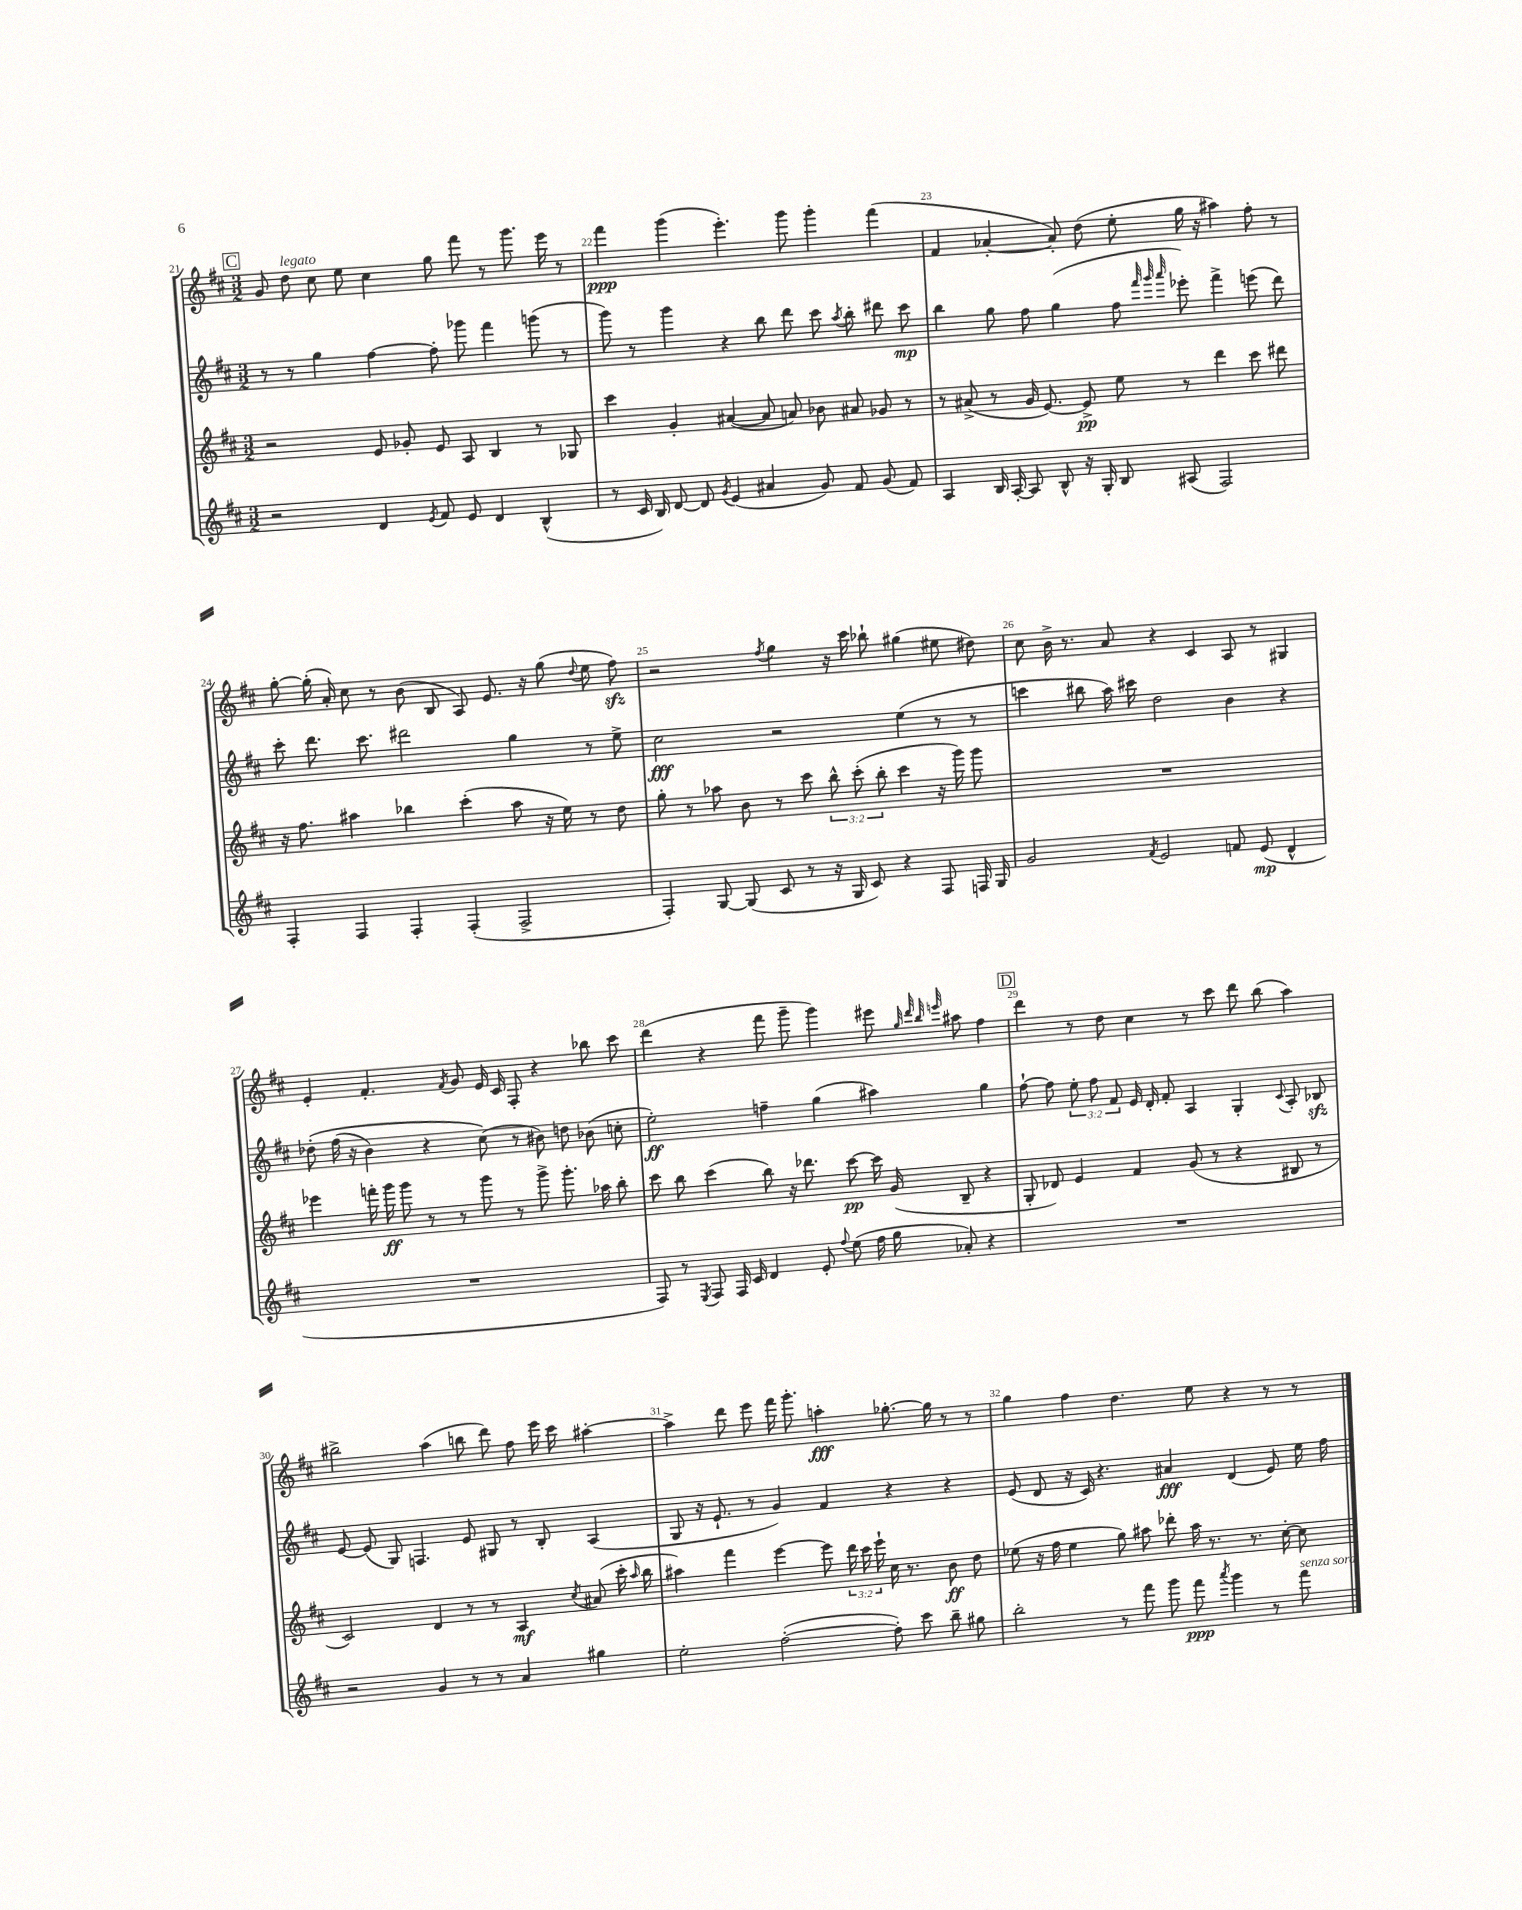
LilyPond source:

<<
\new StaffGroup <<
\new Staff = "s0" {
    \clef treble \key d \major \numericTimeSignature \time 3/2
    \autoBeamOff \mark \markup { \box "C" } g'8 d''8^\markup { \italic "legato" } cis''8 e''8 cis''4 g''8 fis'''8 r8 g'''8. e'''16 r8 |
    fis'''4\ppp g'''4( e'''4.-.) g'''8 g'''4-. fis'''4( |
    fis'4 aes'4~-. aes'8-.) d''8( e''8-. g''16 r16 ais''4) fis''8-. r8 |
    g''8~-. g''16-.( a'16-.) cis''8 r8 b'8( b8 a8) e'8. r16 g''8( \appoggiatura { d''8 } e''8 fis''8\sfz) |
    r2 \acciaccatura { fis''8 } g''4 r16 cis'''16 bes''8-! gis''4( eis''8 dis''8) |
    cis''8 b'16-> r8. a'8 r4 cis'4 a8 r8 gis4 |
    e'4-. fis'4.-. \acciaccatura { fis'8 } g'8 e'16 cis'16 fis8-. r4 bes''8 cis'''8 |
    d'''4( r4 fis'''8 g'''8-- g'''4) eis'''8 \grace { g''32 d'''32 b''32 e'''32 } ais''8 fis''4 |
    \mark \markup { \box "D" } d'''4 r8 d''8 cis''4 r8 cis'''8 d'''8 b''8( a''4) |
    bis''2-> a''4( b''8 d'''8) fis''8 e'''16 cis'''16 ais''4~-. |
    ais''4-> d'''8 e'''8 fis'''16 g'''8.-. a''4-.\fff ges''8.~-. ges''16 r8 r8 |
    g''4 fis''4 d''4. e''8 r4 r8 r8 \bar "|." |
}
\new Staff = "s1" {
    \clef treble \key d \major \numericTimeSignature \time 3/2 \override Staff.TupletNumber.text = #tuplet-number::calc-fraction-text
    \autoBeamOff \mark \markup { \box "C" } r8 r8 g''4 fis''4~ fis''8-. ges'''8 fis'''4 g'''8( r8 |
    g'''8) r8 g'''4 r4 b''8 d'''8 cis'''8 \acciaccatura { a''8 } b''8-. dis'''8 cis'''8\mp |
    b''4 g''8 fis''8 g''4( fis''8 \grace { fis'''32 g'''32 a'''32 } ees'''8-.) fis'''4-> e'''8( d'''8) |
    cis'''8-. d'''8. cis'''8. dis'''2 g''4 r8 e''8-> |
    cis''2\fff r2 e''4( r8 r8 |
    c'''4 bis''8 a''16) cis'''16 d''2 b'4 r4 |
    des''8-.\( fis''16( r16 b'4) r4 cis''8(\) r8 bis'8) d''8 bes'8( c''8-. |
    e''2-.\ff) f''4-- g''4( ais''4) g''4 |
    \mark \markup { \box "D" } fis''8~-! fis''8 \tuplet 3/2 { e''8-. fis''8 fis'8 } e'16 d'16-. fis'8-. a4 g4-. \appoggiatura { cis'8 } a8-. bes8\sfz |
    e'8~ e'8( g8) f4. e'8 gis8 r8 b8-. a4( |
    g8 r16 e'8.-! r8 g'4) fis'4 r4 r4 |
    e'8( d'8 r16 cis'16) r4. ais'4\fff d'4( e'8) e''16 fis''16 \bar "|." |
}
\new Staff = "s2" {
    \clef treble \key d \major \numericTimeSignature \time 3/2 \override Staff.TupletNumber.text = #tuplet-number::calc-fraction-text
    \autoBeamOff \mark \markup { \box "C" } r2 e'8 ges'8-. e'8 a8 b4 r8 ges8 |
    cis'''4 g'4-. ais'4~( ais'8 a'8) bes'8 ais'8 ges'8 r8 |
    r8 ais'8->( r8 g'16 e'8.~) e'8->\pp e''8 r8 d'''4 cis'''8 dis'''8 |
    r16 fis''8. ais''4 bes''4 cis'''4-.( ais''8 r16 e''16) r8 d''8 |
    g''8-. r8 aes''8 b'8 r8 cis'''8 \tuplet 3/2 { b''8-^ cis'''8-.( b''8-. } cis'''4 r16 g'''16) g'''8 |
    R1. |
    ees'''4 f'''16-. g'''16\ff g'''8 r8 r8 g'''8 r8 g'''8-> g'''8.-. aes''16 b''8-. |
    cis'''8 b''8 cis'''4( b''8) r16 des'''8. cis'''8~\pp cis'''16 g'16( b8-- r4 |
    \mark \markup { \box "D" } g8-. des'8) e'4 fis'4 g'8( r8 r4 bis8 r8 |
    cis'2) d'4 r8 r8 a4\mf \acciaccatura { cis''8 } ais'8( cis'''16-. \grace { a''16 } b''16 |
    ais''4) fis'''4 e'''4~ e'''8 \tuplet 3/2 { d'''16 cis'''16 e'''16-! } cis''16 r8. b'8\ff d''8 |
    ees''8( r16 fis''16 ees''4 g''8) ais''8 des'''8-. ais''16 r8. r8. cis''16~-. cis''8 \bar "|." |
}
\new Staff = "s3" {
    \clef treble \key d \major \numericTimeSignature \time 3/2
    \autoBeamOff \mark \markup { \box "C" } r2 d'4 \acciaccatura { e'8 } fis'8 e'8 d'4 b4-^( |
    r8 cis'16 b16) d'8~ d'8 \acciaccatura { g'8 } e'4( ais'4 g'8) fis'8 g'8( fis'8) |
    a4 b16 a16~-. a8 b8-^ r16 g16-. b8 ais8( fis2) |
    fis4-. fis4 fis4-. fis4-.( fis2-> |
    fis4-.) g8~ g8( cis'8 r8 r16 g16 cis'8) r4 fis8 f16 g16 |
    g'2 \acciaccatura { fis'8 } e'2 f'8 e'8\mp( d'4-^ |
    R1. |
    fis8) r8 \acciaccatura { e8 } fis8 fis16 cis'16 d'4 e'8-. \appoggiatura { fis''8 } e''8( fis''16 g''16 aes'8-.) r4 |
    \mark \markup { \box "D" } R1. |
    r2 g'4 r8 r8 a'4 gis''4 |
    e''2-. fis''2~-.( fis''8-.) cis'''8 b''8-- gis''8 |
    b''2-. r8 fis'''8 g'''8 fis'''8\ppp \acciaccatura { a'''8 } g'''4 r8 fis'''8^\markup { \italic "senza sord." } \bar "|." |
}
>>
>>
\layout { \context { \Score currentBarNumber = #21 \override BarNumber.break-visibility = ##(#f #t #t) barNumberVisibility = #all-bar-numbers-visible } }
